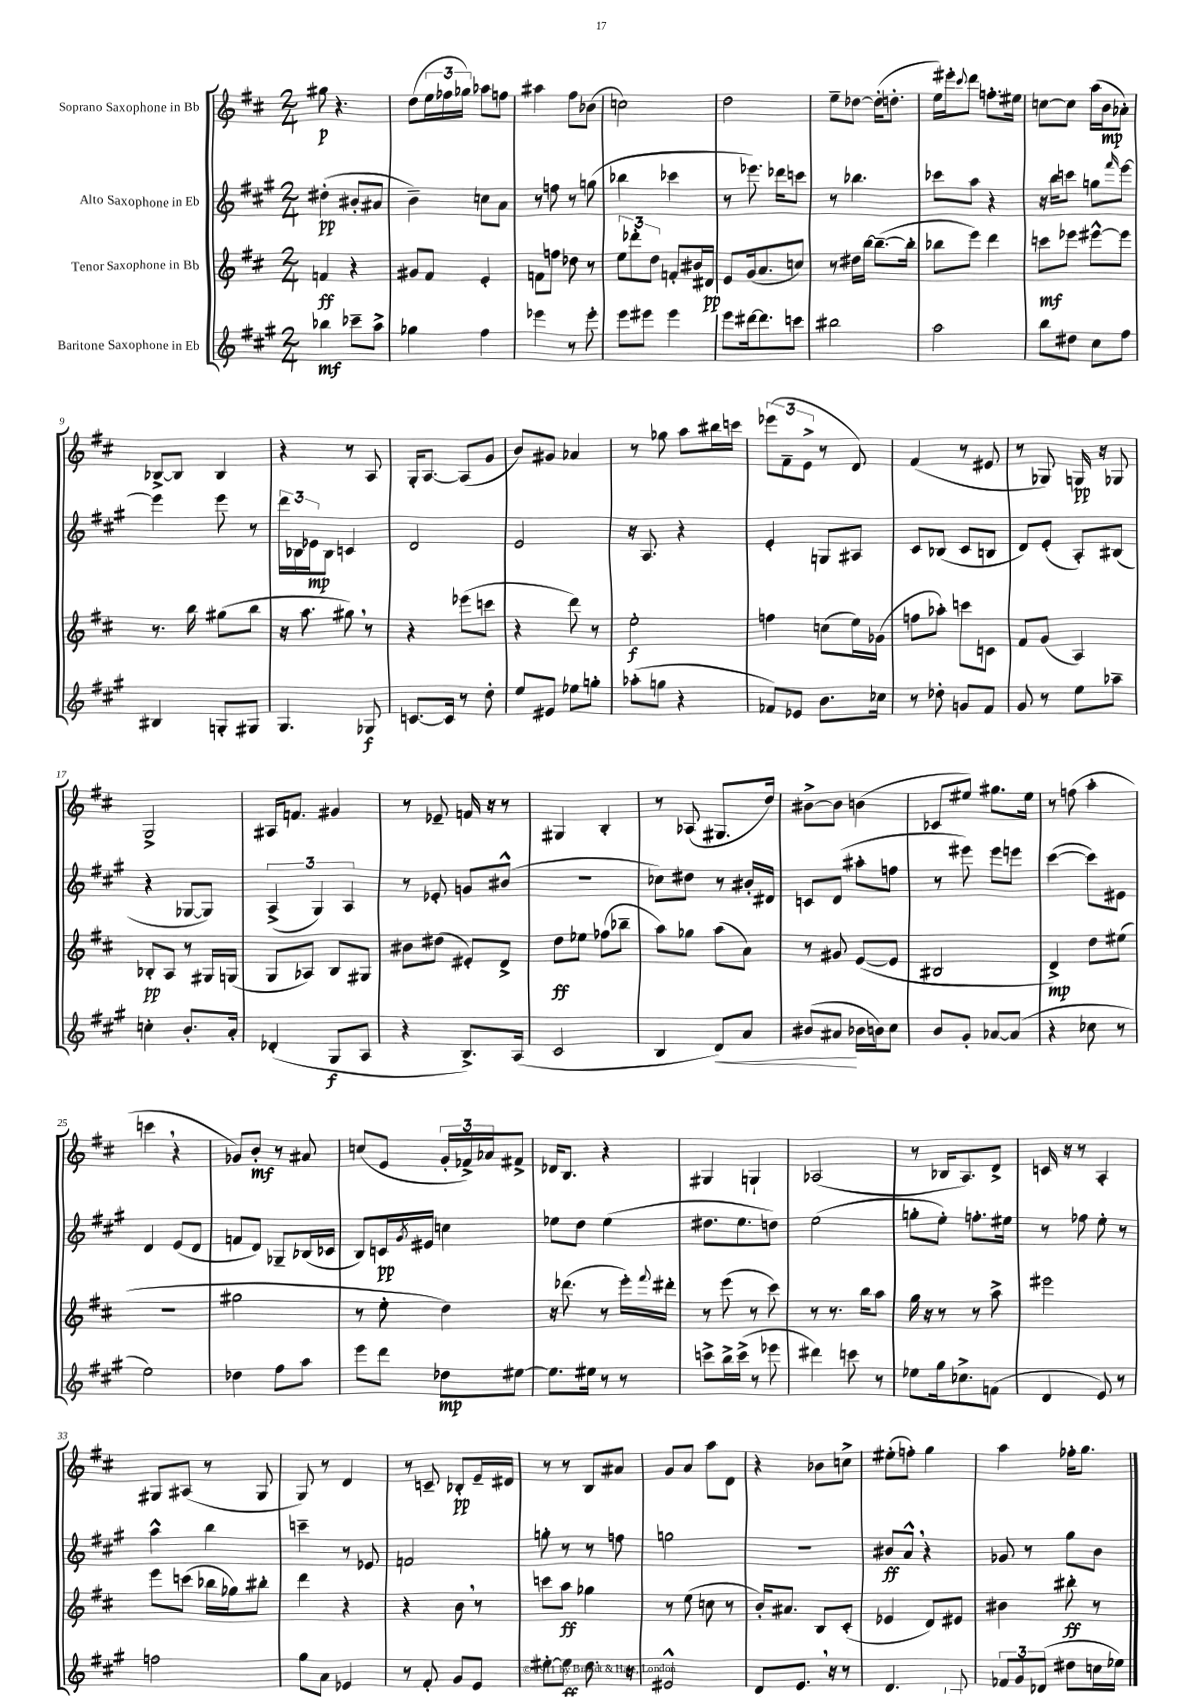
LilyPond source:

<<
\new StaffGroup <<
\new Staff = "s0" \with { instrumentName = "Soprano Saxophone in Bb" } {
    \clef treble \key d \major \numericTimeSignature \time 2/4
    gis''8\p r4. |
    d''8( \tuplet 3/2 { e''16 fes''16 ges''16) } aes''8 f''8 |
    ais''4 fis''8 bes'8( |
    c''2) |
    d''2 |
    e''8-- des''8~ des''16-.( d''8.-. |
    e''16) eis'''16-. \appoggiatura { cis'''8 } d'''8 f''8.-. eis''16 |
    c''8~ c''8 a''16( b'16\mp aes'8-.) |
    bes8~-> bes8 bes4 |
    r4 r8 a8 |
    g16-. a8.~ a8( g'8 |
    b'8) gis'8 aes'4 |
    r8 ges''8 a''8 bis''16 c'''16 |
    \tuplet 3/2 { ees'''8( fis'8-- e'8-> } r8 d'8) |
    fis'4( r8 eis'8 |
    r8 ges8) g16\pp r16 ges8 |
    g2-> |
    ais16 f'8. gis'4 |
    r8 ees'8-- f'16 r16 r8 |
    gis4 b4-. |
    r8 aes8( gis8. d''16) |
    bis'8~-> bis'8 b'4( |
    ces'8 eis''8) gis''8. eis''16 |
    r8 f''8( a''4-. |
    c'''4 \breathe r4 |
    ges'8) b'8-.\mf r8 ais'8 |
    c''8( e'8 \tuplet 3/2 { g'16-. fes'16->) aes'16 } fis'8-> |
    des'16 b8. r4 |
    gis4 g4-! |
    aes2( |
    r8 bes16 a8.) d'8-> |
    c'16 r16 r8 a4-. |
    gis8 ais8( r8 gis8 |
    g8) r8 d'4 |
    r8 c'8-- bes8-.\pp e'16-- dis'16 |
    r8 r8 b8 ais'8 |
    g'8 a'8 a''8 d'8 |
    r4 bes'8 c''8-> |
    eis''8-.( f''8-.) g''4 |
    a''4 fes''16-. g''8. \bar "|." |
}
\new Staff = "s1" \with { instrumentName = "Alto Saxophone in Eb" } {
    \clef treble \key a \major \numericTimeSignature \time 2/4
    dis''4-.\pp( bis'8-. ais'8 |
    b'4--) c''8 a'8 |
    r8 f''8 r8 g''8( |
    bes''4 ces'''4 |
    r8 ees'''8.) des'''16 c'''8 |
    r8 bes''4. |
    ces'''8 a''8 r4 |
    r16 b''16 c'''8 g''8 \grace { fis'''16 } e'''8~ |
    e'''4 e'''8 r8 |
    \tuplet 3/2 { d'''16 bes16 ees'16\mp } bes8 c'4 |
    d'2 |
    e'2 |
    r16 a8. r4 |
    e'4-. g8 ais8 |
    cis'8 bes8( cis'8 b8 |
    d'8) e'8-.( a8-.) bis8( |
    r4 ges8~ ges8) |
    \tuplet 3/2 { a4->( gis4) a4 } |
    r8 ees'8-. g'8 bis'8-^( |
    r2 |
    ces''8) dis''8 r8 bis'16-. dis'16 |
    c'8 d'8( ais''8-. f''8 |
    r8 eis'''8) eis'''8 e'''8 |
    cis'''4~( cis'''8) eis'8 |
    d'4 e'8( d'8 |
    f'8 d'8) ges8-- bes16( ces'16 |
    b8) c'16\pp \acciaccatura { gis'8 } eis'16 c''4 |
    ees''8 d''8 ees''4( |
    dis''8. e''8. d''8) |
    e''2( |
    g''8-. e''8-.) f''8.-. eis''16 |
    r8 fes''8 e''8-. r8 |
    a''4-^ b''4 |
    c'''4-- r8 ees'8 |
    f'2 |
    g''8-. r8 r8 f''8 |
    g''2 |
    r2 |
    bis'8\ff a'8-^ \breathe r4 |
    ges'8 r8 gis''8 b'8 \bar "|." |
}
\new Staff = "s2" \with { instrumentName = "Tenor Saxophone in Bb" } {
    \clef treble \key d \major \numericTimeSignature \time 2/4
    f'4\ff r4 |
    gis'8 fis'8 e'4-. |
    f'8 f''8 des''8 r8 |
    \tuplet 3/2 { e''8 des'''8-. d''8 } f'8-. bis'16 dis'16\pp |
    e'8 g'16( a'8. c''8) |
    r8 dis''16 b''16~ b''8.~--( b''16-. |
    bes''8 e'''8) d'''4 |
    c'''8\mf ees'''8 eis'''8~-^ eis'''8 |
    r8. b''16 gis''8( b''8 |
    r16 a''8. gis''8) \breathe r8 |
    r4 ees'''8( c'''8 |
    r4 d'''8) r8 |
    e''2-.\f |
    f''4 c''8( e''16) ges'16( |
    f''8 aes''8-.) c'''8 c'8 |
    fis'8 g'8( a4) |
    bes8-.\pp a8 r8 gis16 g16( |
    g8 aes8) b8 gis8 |
    bis'8 dis''8( eis'8-.) d'8-> |
    d''8\ff ees''8 fes''8( bes''8-- |
    a''8) ges''8 a''8( a'8) |
    r8 gis'8 e'8~( e'8 |
    bis2 |
    d'4->\mp) d''8 eis''8( |
    r2 |
    gis''2 |
    r8 e''8-. d''4) |
    r16 des'''8.( r8 e'''16-.) \appoggiatura { fis'''8 } dis'''16-. |
    r8 e'''8( r8 cis'''8) |
    r8 r8. b''16 a''8 |
    g''16 r16 r8 r8 a''8-> |
    eis'''2 |
    e'''8 c'''8( bes''16 ges''16) bis''8-. |
    d'''4 r4 |
    r4 b'8 \breathe r8 |
    c'''8 a''8\ff ges''4 |
    r8 e''8( c''8 r8 |
    b'16-.) ais'8. b8 cis'8-.( |
    ees'4 d'8) eis'8 |
    bis'4 bis''8-.\ff r8 \bar "|." |
}
\new Staff = "s3" \with { instrumentName = "Baritone Saxophone in Eb" } {
    \clef treble \key a \major \numericTimeSignature \time 2/4
    bes''4\mf ces'''8-- a''8-> |
    ges''4 fis''4 |
    ees'''4 r8 ees'''8-. |
    e'''8 eis'''8 eis'''4 |
    e'''8 dis'''16~ dis'''8. c'''8 |
    bis''2 |
    a''2 |
    b''8 dis''8 cis''8 fis''8 |
    bis4 g8-. gis8 |
    gis4. ges8\f |
    c'8.~ c'16 r8 d''8-. |
    e''8 eis'8 ees''8 g''8-. |
    aes''8-.( g''8 r4 |
    fes'8) ees'8 b'8. ces''16 |
    r8 des''8-. g'8 fis'8 |
    gis'8 r8 e''8 aes''8-- |
    c''4-. b'8.-. a'16-. |
    des'4-.( gis8\f a8 |
    r4 b8.->) a16( |
    cis'2 |
    b4 d'8\<) a'8 |
    bis'8( ais'8\! bes'16 b'16) cis''8 |
    b'8 gis'8-. aes'8~ aes'8( |
    r4 ces''8 r8 |
    e''2) |
    des''4 fis''8 a''8 |
    e'''8 d'''8 des''8\mp eis''8~ |
    eis''8. eis''16 r8 r8 |
    c'''8-> b''16-> c'''16->( r8 ees'''8 |
    dis'''4) c'''8 r8 |
    ees''8 gis''16 ces''8.-> f'8( |
    d'4 e'8) r8 |
    f''2 |
    gis''8 a'8 ees'4 |
    r8 fis'8-. gis'8 e'8 |
    eis''8~-. eis''8\ff d''8. r16 |
    eis'2-^ |
    d'8( e'8. \breathe r16 r8 |
    d'4. g8) |
    \tuplet 3/2 { fes'8 gis'8 des'8( } dis''8 c''16 ees''16) \bar "|." |
}
>>
>>
